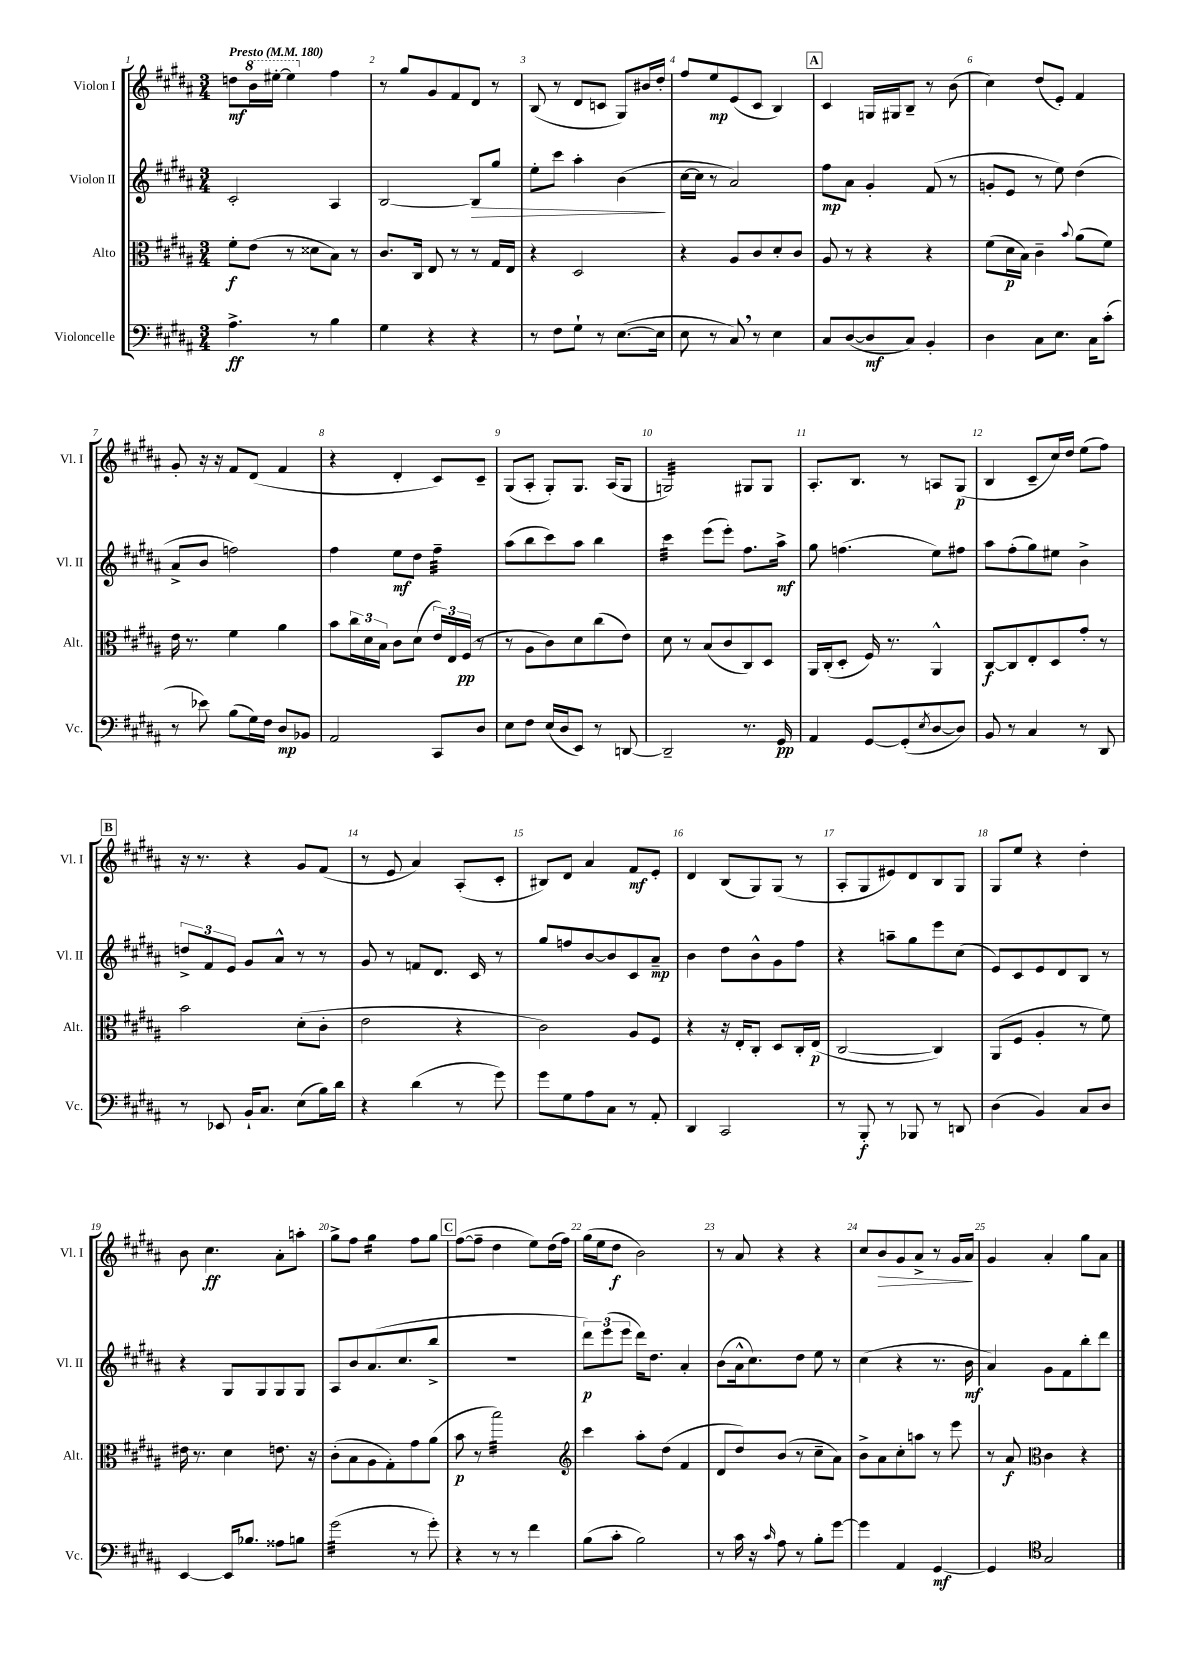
<<
\new StaffGroup <<
\new Staff = "s0" \with { instrumentName = "Violon I" shortInstrumentName = "Vl. I" } {
    \clef treble \key b \major \numericTimeSignature \time 3/4 \tempo "Presto" 4 = 180
    d''8\mf \ottava #1 b''16 eis'''16~-. eis'''4 \ottava #0 fis''4 |
    r8 gis''8 gis'8 fis'8 dis'8 r8 |
    b8( r8 dis'8 c'8 gis8) bis'16 dis''16-. |
    fis''8 e''8\mp e'8( cis'8 b4) |
    \mark \markup { \box "A" } cis'4 g16 gis16 b8-- r8 b'8( |
    cis''4) dis''8( e'8-.) fis'4 |
    gis'8-. r16 r16 fis'8 dis'8( fis'4 |
    r4 dis'4-. cis'8) cis'8-- |
    gis8( ais8-. gis8-.) gis8. ais16( gis8 |
    g2:32) gis8 gis8 |
    ais8.-. b8. r8 a8 gis8\p( |
    b4 cis'8-- cis''16) dis''16 e''8( fis''8) |
    \mark \markup { \box "B" } r16 r8. r4 gis'8 fis'8( |
    r8 e'8 ais'4) ais8-.( cis'8-. |
    bis8) dis'8 ais'4 fis'8\mf e'8-. |
    dis'4 b8( gis8) gis8( r8 |
    ais8-. gis8 eis'8) dis'8 b8 gis8 |
    gis8 e''8 r4 dis''4-. |
    b'8 cis''4.\ff ais'8-. a''8-. |
    gis''8-> fis''8 gis''4:16 fis''8 gis''8 |
    \mark \markup { \box "C" } fis''8~( fis''8-- dis''4 e''8) dis''16( fis''16) |
    gis''16( e''16 dis''8\f b'2) |
    r8 ais'8 r4 r4 |
    cis''8 b'8\> gis'8 ais'8-> r8 gis'16 ais'16\! |
    gis'4 ais'4-. gis''8 ais'8 \bar "|." |
}
\new Staff = "s1" \with { instrumentName = "Violon II" shortInstrumentName = "Vl. II" } {
    \clef treble \key b \major \numericTimeSignature \time 3/4
    cis'2-. ais4 |
    b2~ b8\> gis''8 |
    e''8-. cis'''8 ais''4-. b'4\!( |
    cis''16~ cis''16 r8 ais'2) |
    \mark \markup { \box "A" } fis''8\mp ais'8 gis'4-. fis'8( r8 |
    g'8-. e'8 r8 e''8) dis''4( |
    ais'8-> b'8 f''2) |
    fis''4 e''8\mf dis''8 fis''4:32-- |
    ais''8( b''8 cis'''8) ais''8 b''4 |
    cis'''4:32 e'''8( e'''8-.) fis''8. ais''16->\mf |
    gis''8 f''4.( e''8) fis''8 |
    ais''8 fis''8-.( gis''8) eis''8 b'4-> |
    \mark \markup { \box "B" } \tuplet 3/2 { d''8-> fis'8 e'8 } gis'8 ais'8-^ r8 r8 |
    gis'8 r8 f'8 dis'8. cis'16 r8 |
    gis''8 f''8 b'8~ b'8 cis'8 ais'8--\mp |
    b'4 dis''8 b'8-^ gis'8 fis''8 |
    r4 a''8-- gis''8 e'''8 cis''8( |
    e'8) cis'8 e'8 dis'8 b8 r8 |
    r4 gis8 gis8 gis8 gis8 |
    ais8 b'8 ais'8.( cis''8. b''8-> |
    \mark \markup { \box "C" } R2. |
    \tuplet 3/2 { dis'''8\p) e'''8( e'''8 } dis'''16) dis''8. ais'4-. |
    b'8( ais'16-^ cis''8.) dis''8 e''8 r8 |
    cis''4( r4 r8. b'16\mf |
    ais'4) gis'8 fis'8 b''8-. dis'''8 \bar "|." |
}
\new Staff = "s2" \with { instrumentName = "Alto" shortInstrumentName = "Alt." } {
    \clef alto \key b \major \numericTimeSignature \time 3/4
    fis'8-.\f e'8( r8 disis'8 b8) r8 |
    cis'8. cis16 e8 r8 r8 gis16 e16 |
    r4 dis2 |
    r4 ais8 cis'8 dis'8-. cis'8 |
    \mark \markup { \box "A" } ais8 r8 r4 r4 |
    fis'8( dis'16\p b16) cis'4-- \appoggiatura { b'8 } ais'8( fis'8) |
    e'16 r8. fis'4 ais'4 |
    b'8 \tuplet 3/2 { cis''16 dis'16 b16 } cis'8 dis'8( \tuplet 3/2 { e'16) e16 fis16\pp( } r8 |
    r8 ais8 cis'8) dis'8 cis''8( e'8) |
    dis'8 r8 b8( cis'8 cis8) dis8 |
    ais,16 cis16-.( dis8-. fis16) r8. ais,4-^ |
    cis8~\f cis8 e8-. dis8 gis'8-. r8 |
    \mark \markup { \box "B" } b'2 dis'8-.( cis'8-. |
    e'2 r4 |
    cis'2) ais8 fis8 |
    r4 r16 e16-. cis8-. dis8 cis16-. e16\p( |
    cis2~ cis4) |
    ais,8( fis8 ais4-. r8 fis'8) |
    eis'16 r8. dis'4 e'8. r16 |
    cis'8-.( b8 ais8 gis8-.) gis'8 ais'8( |
    \mark \markup { \box "C" } b'8\p r8 \clef treble b''2:32) |
    cis'''4 ais''8-. dis''8( fis'4 |
    dis'8 dis''8) b'8( r8 cis''8-- ais'8) |
    b'8-> ais'8 cis''8-. a''8 r8 e'''8 |
    r8 ais'8\f \clef alto cis'4 r4 \bar "|." |
}
\new Staff = "s3" \with { instrumentName = "Violoncelle" shortInstrumentName = "Vc." } {
    \clef bass \key b \major \numericTimeSignature \time 3/4
    ais4.->\ff r8 b4 |
    gis4 r4 r4 |
    r8 fis8 gis8-! r8 e8.~( e16 |
    e8 r8 cis8) \breathe r8 e4 |
    \mark \markup { \box "A" } cis8 dis8~( dis8\mf cis8) b,4-. |
    dis4 cis8 e8. cis16 cis'8-.( |
    r8 ees'8) b8( gis16) fis16 dis8\mp bes,8 |
    ais,2 cis,8 dis8 |
    e8 fis8 e16( dis16 e,8) r8 d,8~ |
    d,2-- r8. gis,16\pp |
    ais,4 gis,8~ gis,8-.( \acciaccatura { e8 } dis8~ dis8) |
    b,8 r8 cis4 r8 dis,8 |
    \mark \markup { \box "B" } r8 ees,8 b,16-! cis8. e8( b16) dis'16 |
    r4 dis'4( r8 gis'8) |
    gis'8 gis8 ais8 cis8 r8 ais,8-. |
    dis,4 cis,2 |
    r8 b,,8-.\f r8 bes,,8 r8 d,8 |
    dis4( b,4) cis8 dis8 |
    e,4~ e,16 bes8. aisis8 b8 |
    gis'2:32( r8 gis'8-.) |
    \mark \markup { \box "C" } r4 r8 r8 fis'4 |
    b8( cis'8-. b2) |
    r8 cis'16 r16 \grace { cis'16 } ais8 r8 b8-. gis'8~ |
    gis'4 ais,4 gis,4~\mf |
    gis,4 \clef tenor gis2 \bar "|." |
}
>>
>>
\layout { \context { \Score \override BarNumber.break-visibility = ##(#f #t #t) barNumberVisibility = #all-bar-numbers-visible } }
